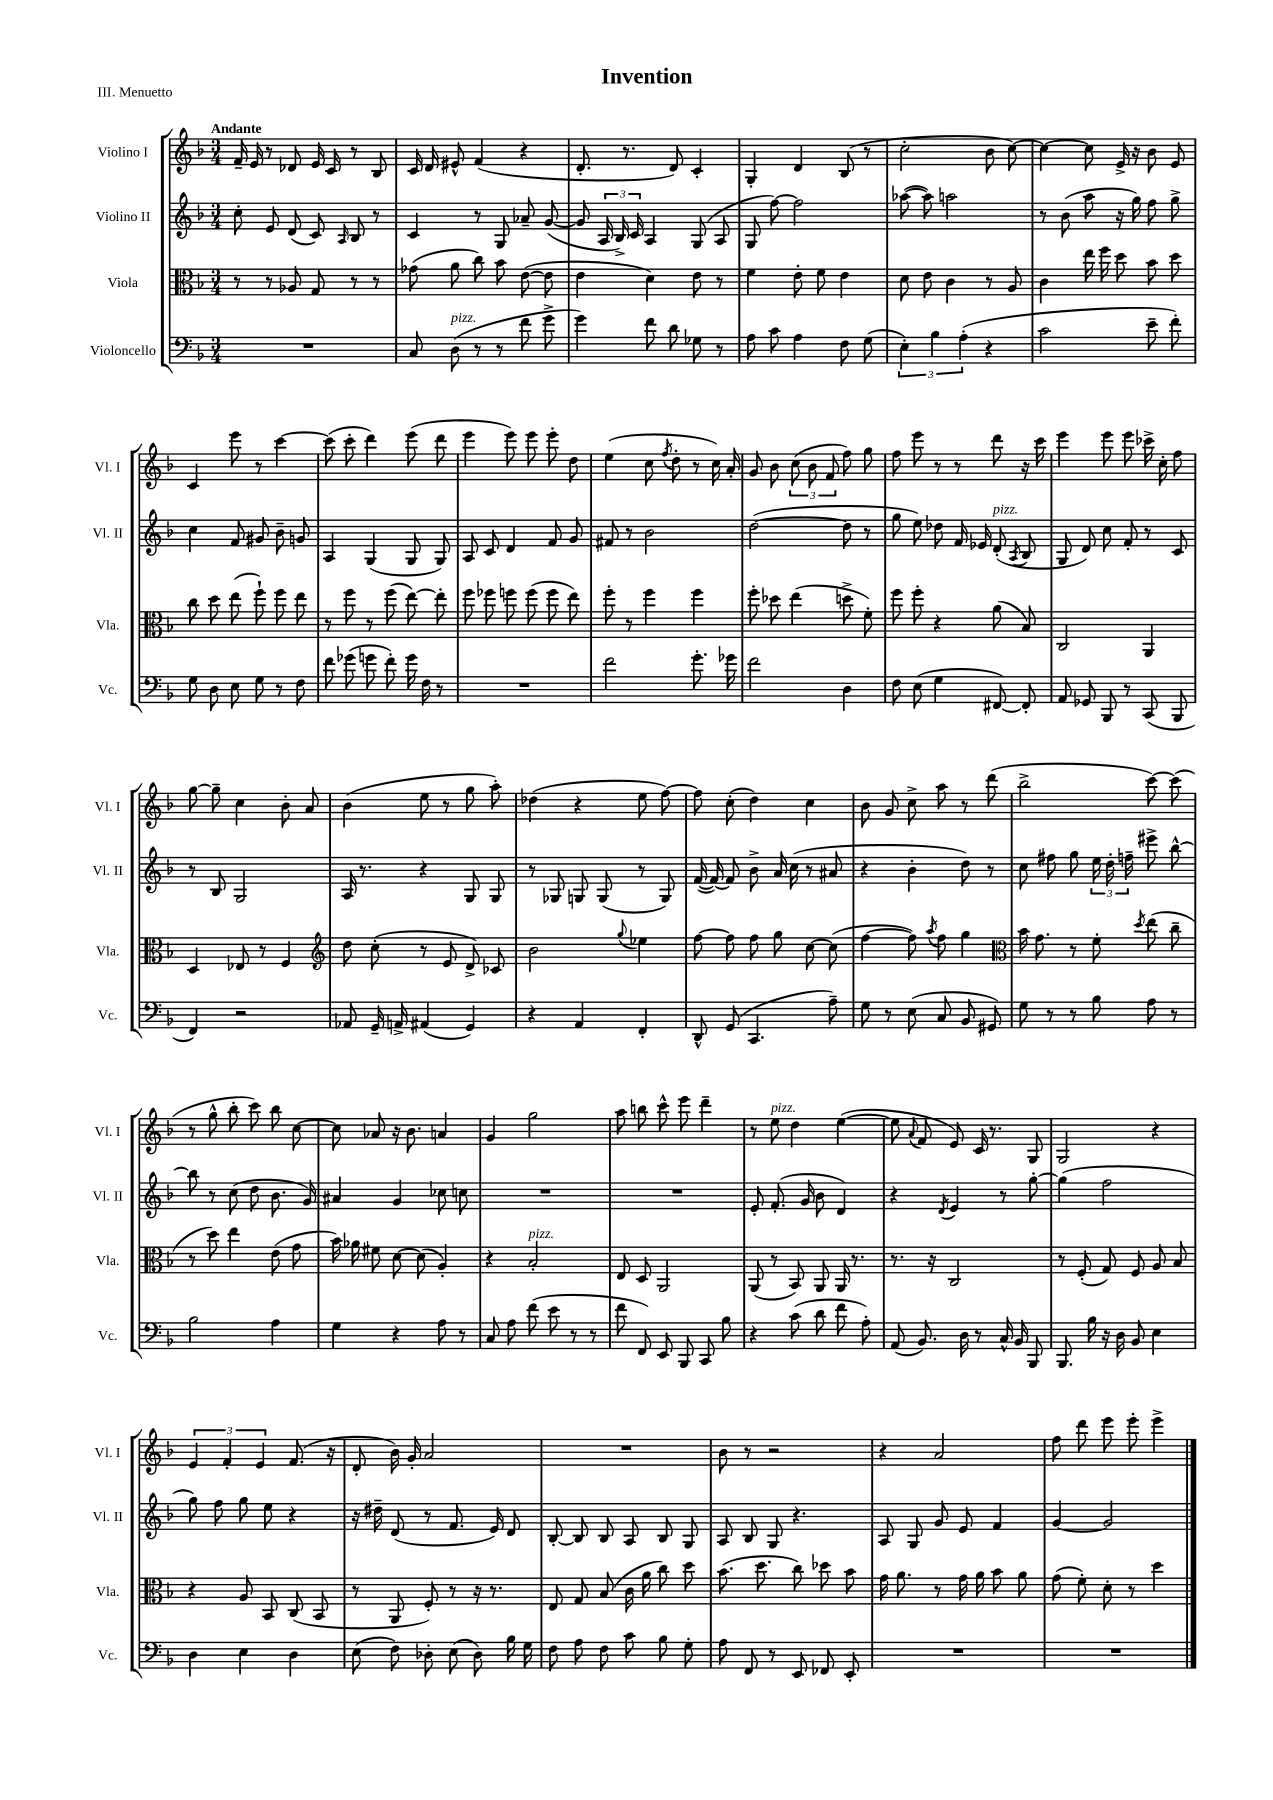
\header { title = "Invention" piece = "III. Menuetto" }
<<
\new StaffGroup <<
\new Staff = "s0" \with { instrumentName = "Violino I" shortInstrumentName = "Vl. I" } {
    \clef treble \key f \major \numericTimeSignature \time 3/4 \tempo "Andante"
    \autoBeamOff f'16-- e'16 r8 des'8 e'16 c'16 r8 bes8 |
    c'16 d'16 eis'8-^ f'4( r4 |
    d'8.-. r8. d'8) c'4-. |
    g4-. d'4 bes8( r8 |
    c''2-. bes'8 c''8~) |
    c''4~ c''8 e'16-> r16 bes'8 e'8 |
    c'4 e'''8 r8 c'''4~ |
    c'''8( c'''8-. d'''4) e'''8( d'''8 |
    e'''4 e'''8) e'''8 e'''8-. d''8 |
    e''4( c''8 \acciaccatura { f''8 } d''8-. r8 c''16) a'16-. |
    g'8 bes'8 \tuplet 3/2 { c''8( bes'8 f'8 } f''8) g''8 |
    f''8 e'''8 r8 r8 d'''8 r16 c'''16 |
    e'''4 e'''8 e'''8 ces'''16-> c''16-. f''8 |
    g''8~ g''8-- c''4 bes'8-. a'8 |
    bes'4( e''8 r8 g''8 a''8-.) |
    des''4( r4 e''8 f''8~) |
    f''8 c''8-.( d''4) c''4 |
    bes'8 g'8 c''8-> a''8 r8 d'''8( |
    bes''2-> c'''8~) c'''8( |
    r8 g''8-^ bes''8-. c'''8) bes''8 c''8~ |
    c''8 aes'8 r16 bes'8. a'4 |
    g'4 g''2 |
    a''8 b''8 c'''8-^ e'''8 d'''4-- |
    r8 e''8^\markup { \italic "pizz." } d''4 e''4~( |
    e''8 \appoggiatura { a'8 } f'8 e'8) c'16 r8. g8 |
    g2 r4 |
    \tuplet 3/2 { e'4 f'4-. e'4 } f'8.( r16 |
    d'8-. bes'16) g'16-. a'2 |
    R2. |
    bes'8 r8 r2 |
    r4 a'2 |
    f''8 d'''8 e'''8 e'''8-. e'''4-> \bar "|." |
}
\new Staff = "s1" \with { instrumentName = "Violino II" shortInstrumentName = "Vl. II" } {
    \clef treble \key f \major \numericTimeSignature \time 3/4
    \autoBeamOff c''8-. e'8 d'8( c'8) \grace { a16 } bes8 r8 |
    c'4 r8 g8 aes'8-- g'8~( |
    g'8 \tuplet 3/2 { a16 bes16->) c'16 } a4 g8( a8 |
    g8 f''8~) f''2 |
    aes''8~( aes''8) a''2 |
    r8 bes'8( a''8 r16 g''16) f''8 g''8-> |
    c''4 f'8 gis'8 bes'8-- g'8 |
    a4 g4( g8 g8) |
    a8 c'8 d'4 f'8 g'8 |
    fis'8 r8 bes'2 |
    d''2~( d''8 r8 |
    g''8 e''8) des''8 f'16 ees'16 d'8-.^\markup { \italic "pizz." }( \acciaccatura { a8 } bes8 |
    g8 d'8) c''8 f'8-. r8 c'8 |
    r8 bes8 g2 |
    a16 r8. r4 g8 g8 |
    r8 ges8 g8 g8( r8 g8) |
    f'16~( f'16~) f'8 bes'8-> a'16 c''16( r8 ais'8 |
    r4 bes'4-. d''8) r8 |
    c''8 fis''8 g''8 \tuplet 3/2 { e''16 d''16-. f''16-- } eis'''8-> bes''8~-^ |
    bes''8 r8 c''8( d''8 bes'8. g'16) |
    ais'4 g'4 ces''8 c''8 |
    R2. |
    R2. |
    e'8-. f'8.-.( g'16 bes'8 d'4) |
    r4 \acciaccatura { d'8 } e'4 r8 g''8~-. |
    g''4( f''2 |
    g''8) f''8 g''8 e''8 r4 |
    r16 dis''16-- d'8( r8 f'8. e'16) d'8 |
    bes8~-. bes8 bes8 a8 bes8 g8 |
    a8 bes8 g8 r4. |
    a8 g8 g'8 e'8 f'4 |
    g'4~ g'2 \bar "|." |
}
\new Staff = "s2" \with { instrumentName = "Viola" shortInstrumentName = "Vla." } {
    \clef alto \key f \major \numericTimeSignature \time 3/4
    \autoBeamOff r8 r8 aes8 g8 r8 r8 |
    ges'8( a'8 c''8) bes'8 e'8~( e'8 |
    e'4 d'4) e'8 r8 |
    f'4 e'8-. f'8 e'4 |
    d'8 e'8 c'4 r8 a8 |
    c'4 e''16 f''16 d''8 bes'8 d''8 |
    c''8 d''8 e''8( f''8-!) f''8 e''8 |
    r8 f''8 r8 f''8( e''8~) e''8-. |
    f''8 fes''8 f''8 f''8( f''8 e''8) |
    f''8-. r8 f''4 f''4 |
    f''8-. des''8 e''4( d''8-> f'8-.) |
    f''8 f''8-. r4 a'8( bes8) |
    c2 a,4 |
    d4 ees8 r8 f4 |
    \clef treble d''8 c''8-.( r8 e'8 d'8->) ces'8 |
    bes'2 \appoggiatura { g''8 } ees''4 |
    f''8~ f''8 f''8 g''8 c''8~ c''8( |
    f''4~ f''8) \acciaccatura { a''8 } f''8 g''4 |
    \clef alto bes'16 g'8. r8 f'8-. \acciaccatura { d''8 } e''8( c''8-- |
    r8 d''8) e''4 e'8( g'8 |
    bes'16) aes'16 fis'8 d'8~ d'8( a4-.) |
    r4 bes2-.^\markup { \italic "pizz." } |
    e8 d8 a,2 |
    a,8( r8 bes,8) a,8 a,16 r8. |
    r8. r16 c2 |
    r8 f8-.( g8) f8 a8 bes8 |
    r4 a8 bes,8 c8( bes,8 |
    r8 a,8 f8-.) r8 r16 r8. |
    e8 g8 bes8( c'16 a'16 c''8) d''8 |
    bes'8.( d''8. c''8) des''8 bes'8 |
    g'16 a'8. r8 g'16 a'16 bes'8 a'8 |
    g'8( f'8-.) d'8-. r8 d''4 \bar "|." |
}
\new Staff = "s3" \with { instrumentName = "Violoncello" shortInstrumentName = "Vc." } {
    \clef bass \key f \major \numericTimeSignature \time 3/4
    \autoBeamOff R2. |
    c8 d8^\markup { \italic "pizz." }( r8 r8 f'8 g'8-> |
    g'4) f'8 d'8 ges8 r8 |
    a8 c'8 a4 f8 g8( |
    \tuplet 3/2 { e4-.) bes4 a4-.( } r4 |
    c'2 e'8-- f'8-.) |
    g8 d8 e8 g8 r8 f8 |
    f'8 ges'8( g'8 f'8-.) g'16 f16 r8 |
    R2. |
    f'2 g'8.-. ges'16 |
    f'2 d4 |
    f8 e8( g4 fis,8~) fis,8-. |
    a,8 ges,8 bes,,8 r8 c,8( bes,,8 |
    f,4) r2 |
    aes,8 g,16-- a,16-> ais,4( g,4) |
    r4 a,4 f,4-. |
    d,8-^ g,8( c,4. a8--) |
    g8 r8 e8( c8 bes,8 gis,8) |
    g8 r8 r8 bes8 a8 r8 |
    bes2 a4 |
    g4 r4 a8 r8 |
    c8 a8 f'8( e'8 r8 r8 |
    f'8 f,8) e,8 bes,,8 c,8 bes8 |
    r4 c'8( d'8 f'8 a8-.) |
    a,8( bes,8.) d16 r8 c16-^ bes,16 bes,,8 |
    bes,,8. bes16 r16 d16 bes,8 e4 |
    d4 e4 d4 |
    e8( f8) des8-. e8( des8) bes16 g16 |
    f8 a8 f8 c'8 bes8 g8-. |
    a8 f,8 r8 e,8 fes,8 e,8-. |
    R2. |
    R2. \bar "|." |
}
>>
>>
\layout { \context { \Score \remove "Bar_number_engraver" } }
